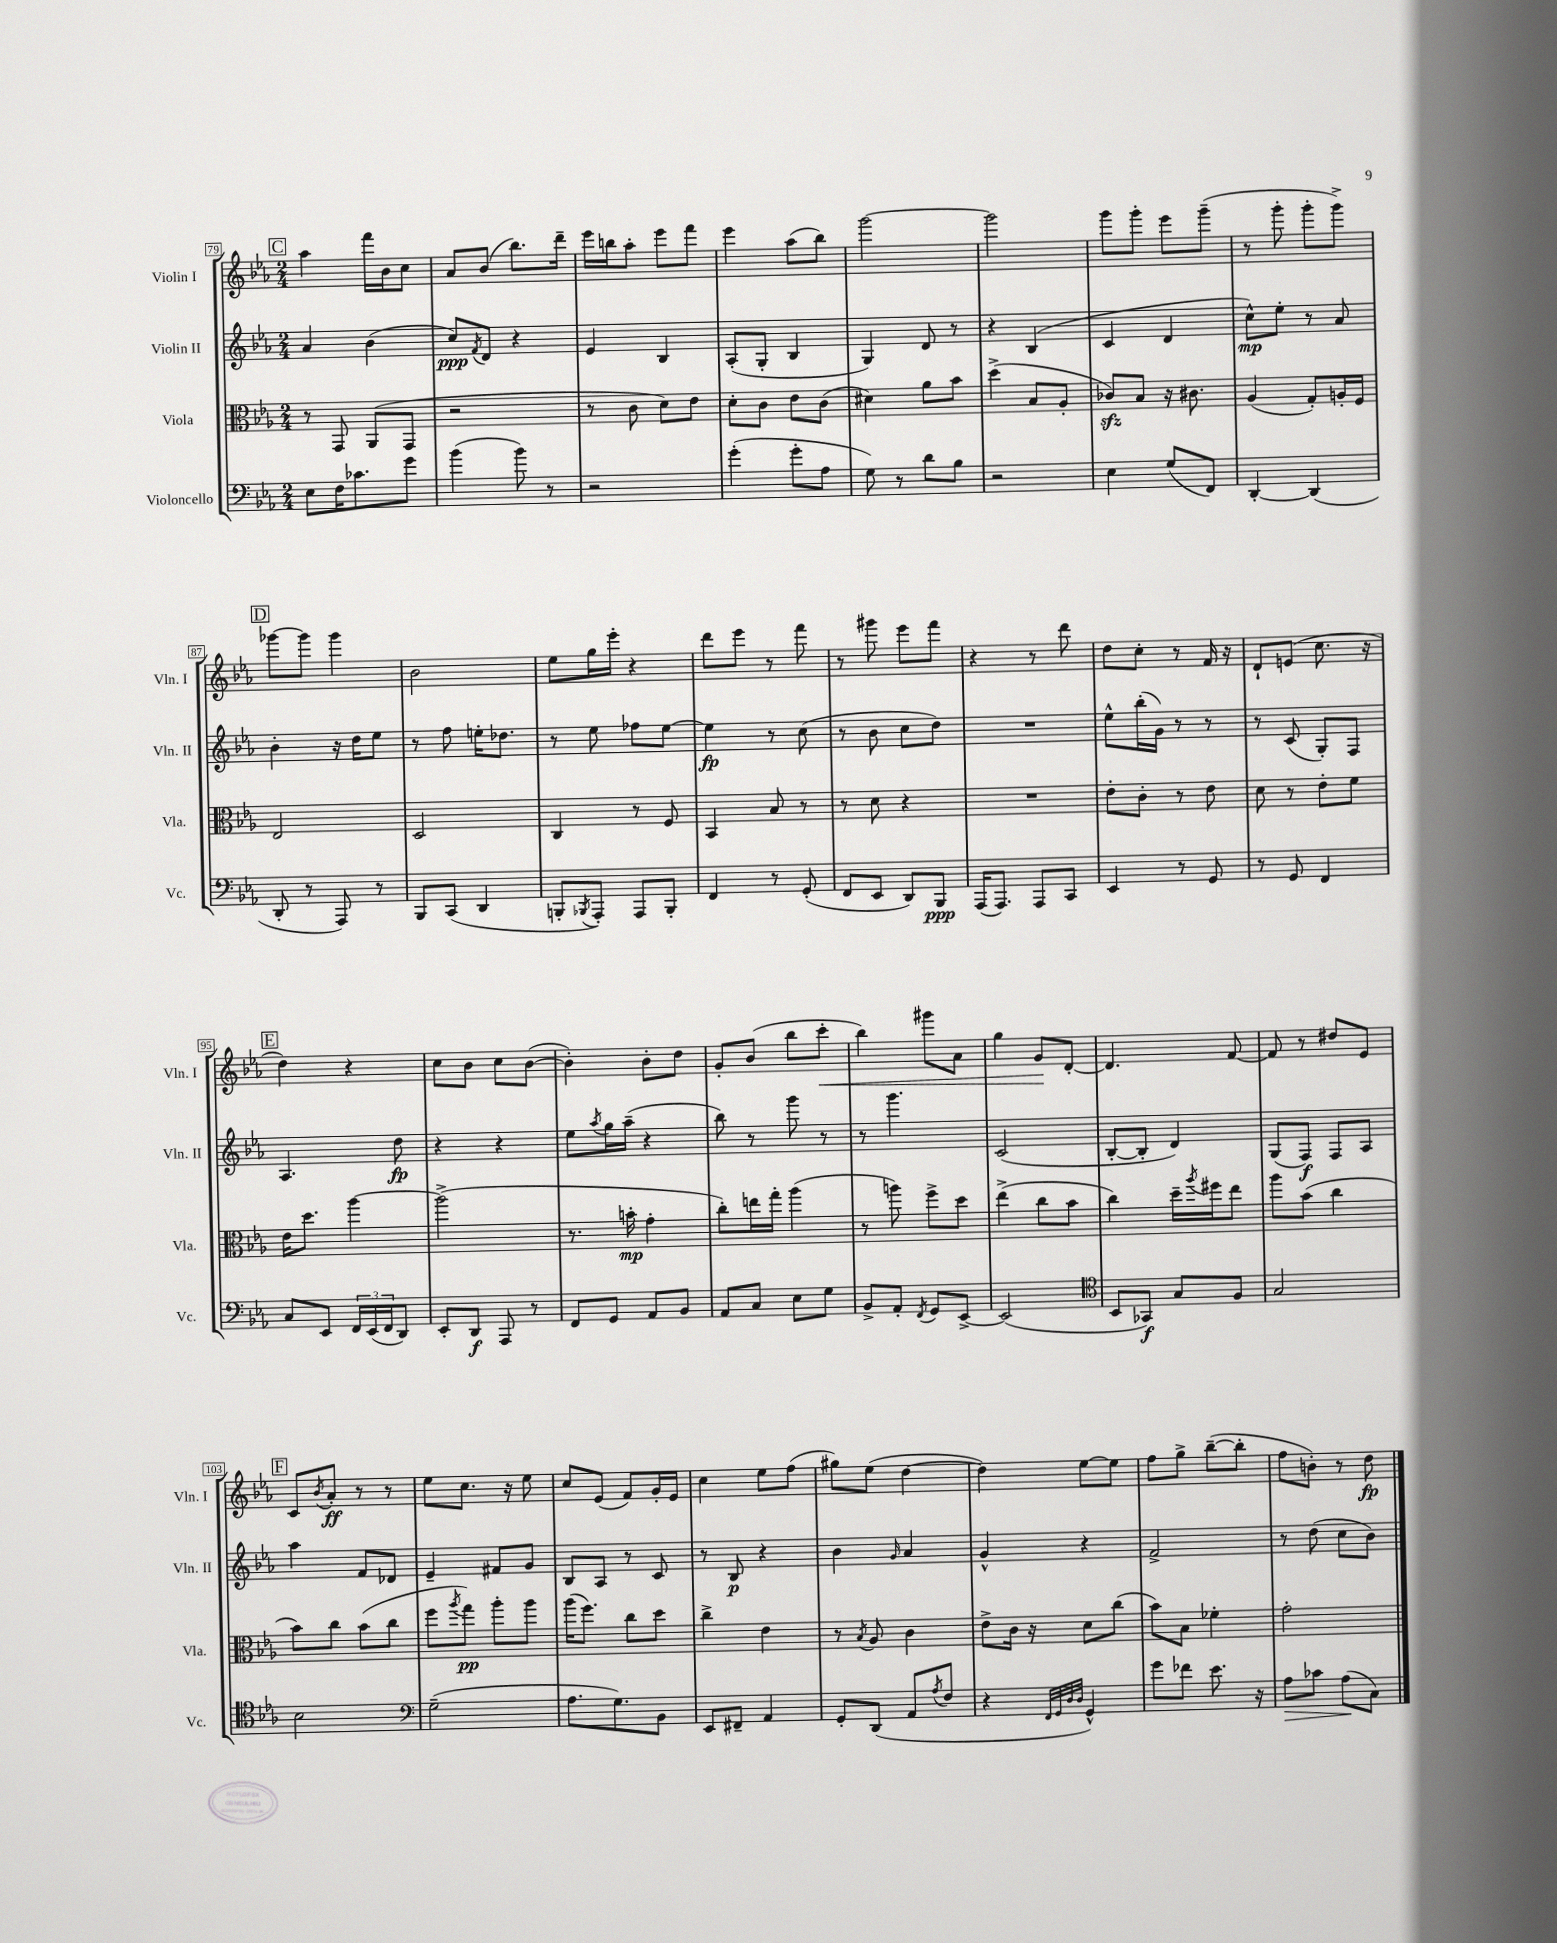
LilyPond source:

<<
\new StaffGroup <<
\new Staff = "s0" \with { instrumentName = "Violin I" shortInstrumentName = "Vln. I" } {
    \clef treble \key ees \major \numericTimeSignature \time 2/4
    \mark \markup { \box "C" } aes''4 f'''16 bes'16 c''8 |
    aes'8 bes'8( bes''8.) d'''16-- |
    ees'''16 b''16 aes''8-. ees'''8 f'''8 |
    ees'''4 aes''8( bes''8) |
    g'''2~ |
    g'''2 |
    g'''8 g'''8-. ees'''8 g'''8--( |
    r8 g'''8-. g'''8-. g'''8->) |
    \mark \markup { \box "D" } ges'''8~ ges'''8 ges'''4 |
    bes'2 |
    ees''8 g''16 ees'''16-. r4 |
    d'''8 ees'''8 r8 f'''8 |
    r8 gis'''8 ees'''8 f'''8 |
    r4 r8 d'''8 |
    d''8 c''8-. r8 f'16 r16 |
    d'8-! e'8( c''8. r16 |
    \mark \markup { \box "E" } d''4) r4 |
    c''8 bes'8 c''8 bes'8~( |
    bes'4-.) bes'8-. d''8 |
    g'8-. bes'8( bes''8 c'''8-.\< |
    bes''4) gis'''8 aes'8 |
    g''4 g'8\! d'8~-. |
    d'4. f'8~ |
    f'8 r8 dis''8 ees'8 |
    \mark \markup { \box "F" } c'8 \acciaccatura { bes'8 } aes'8-.\ff r8 r8 |
    ees''8 c''8. r16 ees''8 |
    c''8 ees'8( f'8) g'16-. ees'16 |
    c''4 ees''8 f''8( |
    gis''8) ees''8( d''4~ |
    d''4) ees''8~ ees''8 |
    f''8 g''8-> bes''8~--( bes''8-. |
    f''8 b'8-.) r8 d''8\fp \bar "|." |
}
\new Staff = "s1" \with { instrumentName = "Violin II" shortInstrumentName = "Vln. II" } {
    \clef treble \key ees \major \numericTimeSignature \time 2/4
    \mark \markup { \box "C" } aes'4 bes'4( |
    c''8\ppp) \acciaccatura { f'8 } d'8 r4 |
    ees'4 bes4 |
    aes8-.( g8-. bes4 |
    g4) d'8 r8 |
    r4 bes4( |
    c'4 d'4 |
    c''8-^\mp) ees''8-. r8 aes'8 |
    \mark \markup { \box "D" } bes'4-. r16 d''16 ees''8 |
    r8 f''8 e''16-. des''8. |
    r8 ees''8 fes''8 ees''8~ |
    ees''4\fp r8 c''8( |
    r8 bes'8 c''8 d''8) |
    R2 |
    ees''8-^ bes''16-.( g'16) r8 r8 |
    r8 c'8( g8-.) f8 |
    \mark \markup { \box "E" } aes4. d''8\fp |
    r4 r4 |
    ees''8 \acciaccatura { aes''8 } g''16 aes''16--( r4 |
    bes''8) r8 g'''8 r8 |
    r8 g'''4. |
    c'2( |
    bes8~-. bes8-. d'4) |
    g8( f8\f) f8 aes8 |
    \mark \markup { \box "F" } aes''4 f'8 des'8 |
    ees'4-- fis'8 g'8 |
    bes8 aes8 r8 c'8 |
    r8 bes8\p r4 |
    bes'4 \grace { g'16 } aes'4 |
    g'4-^ r4 |
    f'2-> |
    r8 d''8( c''8 bes'8) \bar "|." |
}
\new Staff = "s2" \with { instrumentName = "Viola" shortInstrumentName = "Vla." } {
    \clef alto \key ees \major \numericTimeSignature \time 2/4
    \mark \markup { \box "C" } r8 g,8 aes,8( g,8 |
    r2 |
    r8 c'8 d'8) ees'8 |
    d'8-. c'8 ees'8 c'8( |
    dis'4) aes'8 bes'8 |
    d''4->( bes8 aes8-. |
    ces'8\sfz) bes8 r16 cis'8. |
    aes4( g8-.) a16-. f16 |
    \mark \markup { \box "D" } ees2 |
    d2 |
    c4 r8 f8 |
    bes,4 bes8 r8 |
    r8 d'8 r4 |
    R2 |
    ees'8-. c'8-. r8 ees'8 |
    d'8 r8 ees'8-. f'8 |
    \mark \markup { \box "E" } ees'16 d''8. aes''4~ |
    aes''2->( |
    r8. b'16-.\mp g'4-. |
    c''8-.) e''16 g''16-. aes''4( |
    r8 a''8) f''8-> d''8 |
    ees''4->( c''8 bes'8 |
    c''4) d''16-- \acciaccatura { aes''8 } fis''16 ees''8 |
    aes''8 bes'8( c''4 |
    \mark \markup { \box "F" } bes'8) c''8 bes'8( c''8 |
    f''8 \acciaccatura { aes''8 } g''8\pp) aes''8-. aes''8 |
    aes''16( f''8.) c''8 d''8 |
    c''4-> ees'4 |
    r8 \acciaccatura { bes8 } aes8 c'4 |
    ees'8-> c'16 r16 d'8 c''8( |
    bes'8) bes8 fes'4-. |
    g'2-. \bar "|." |
}
\new Staff = "s3" \with { instrumentName = "Violoncello" shortInstrumentName = "Vc." } {
    \clef bass \key ees \major \numericTimeSignature \time 2/4
    \mark \markup { \box "C" } ees8 f16 ces'8. g'8 |
    bes'4( bes'8) r8 |
    r2 |
    g'4-.( g'8-. aes8 |
    g8) r8 d'8 bes8 |
    r2 |
    ees4 g8( f,8) |
    d,4~-. d,4( |
    \mark \markup { \box "D" } d,8-. r8 aes,,8) r8 |
    bes,,8 c,8( d,4 |
    b,,8-. \acciaccatura { bes,,8 } aes,,8-.) aes,,8 bes,,8-. |
    f,4 r8 g,8-.( |
    f,8 ees,8 d,8) bes,,8\ppp |
    aes,,16( aes,,8.) aes,,8 c,8 |
    ees,4 r8 g,8 |
    r8 g,8 f,4 |
    \mark \markup { \box "E" } c8 ees,8 \tuplet 3/2 { f,16 ees,16( f,16 } d,8) |
    ees,8-. d,8\f aes,,8 r8 |
    f,8 g,8 aes,8 bes,8 |
    aes,8 c8 ees8 g8 |
    bes,8-> aes,8-. \acciaccatura { f,8 } g,8 ees,8~-> |
    ees,2( |
    \clef tenor bes,8 ges,8\f) g8 f8 |
    g2 |
    \mark \markup { \box "F" } bes2 |
    \clef bass g2--( |
    aes8. g8.) bes,8 |
    ees,8 fis,8-- aes,4 |
    g,8-. d,8( aes,8 \acciaccatura { aes8 } f8 |
    r4 \grace { f,32 g,32 d32 d32 } g,4-^) |
    g'8 fes'8 ees'8. r16 |
    aes8\> ces'8 aes8\!( c8) \bar "|." |
}
>>
>>
\layout { \context { \Score currentBarNumber = #79 \override BarNumber.stencil = #(make-stencil-boxer 0.1 0.3 ly:text-interface::print) } }
